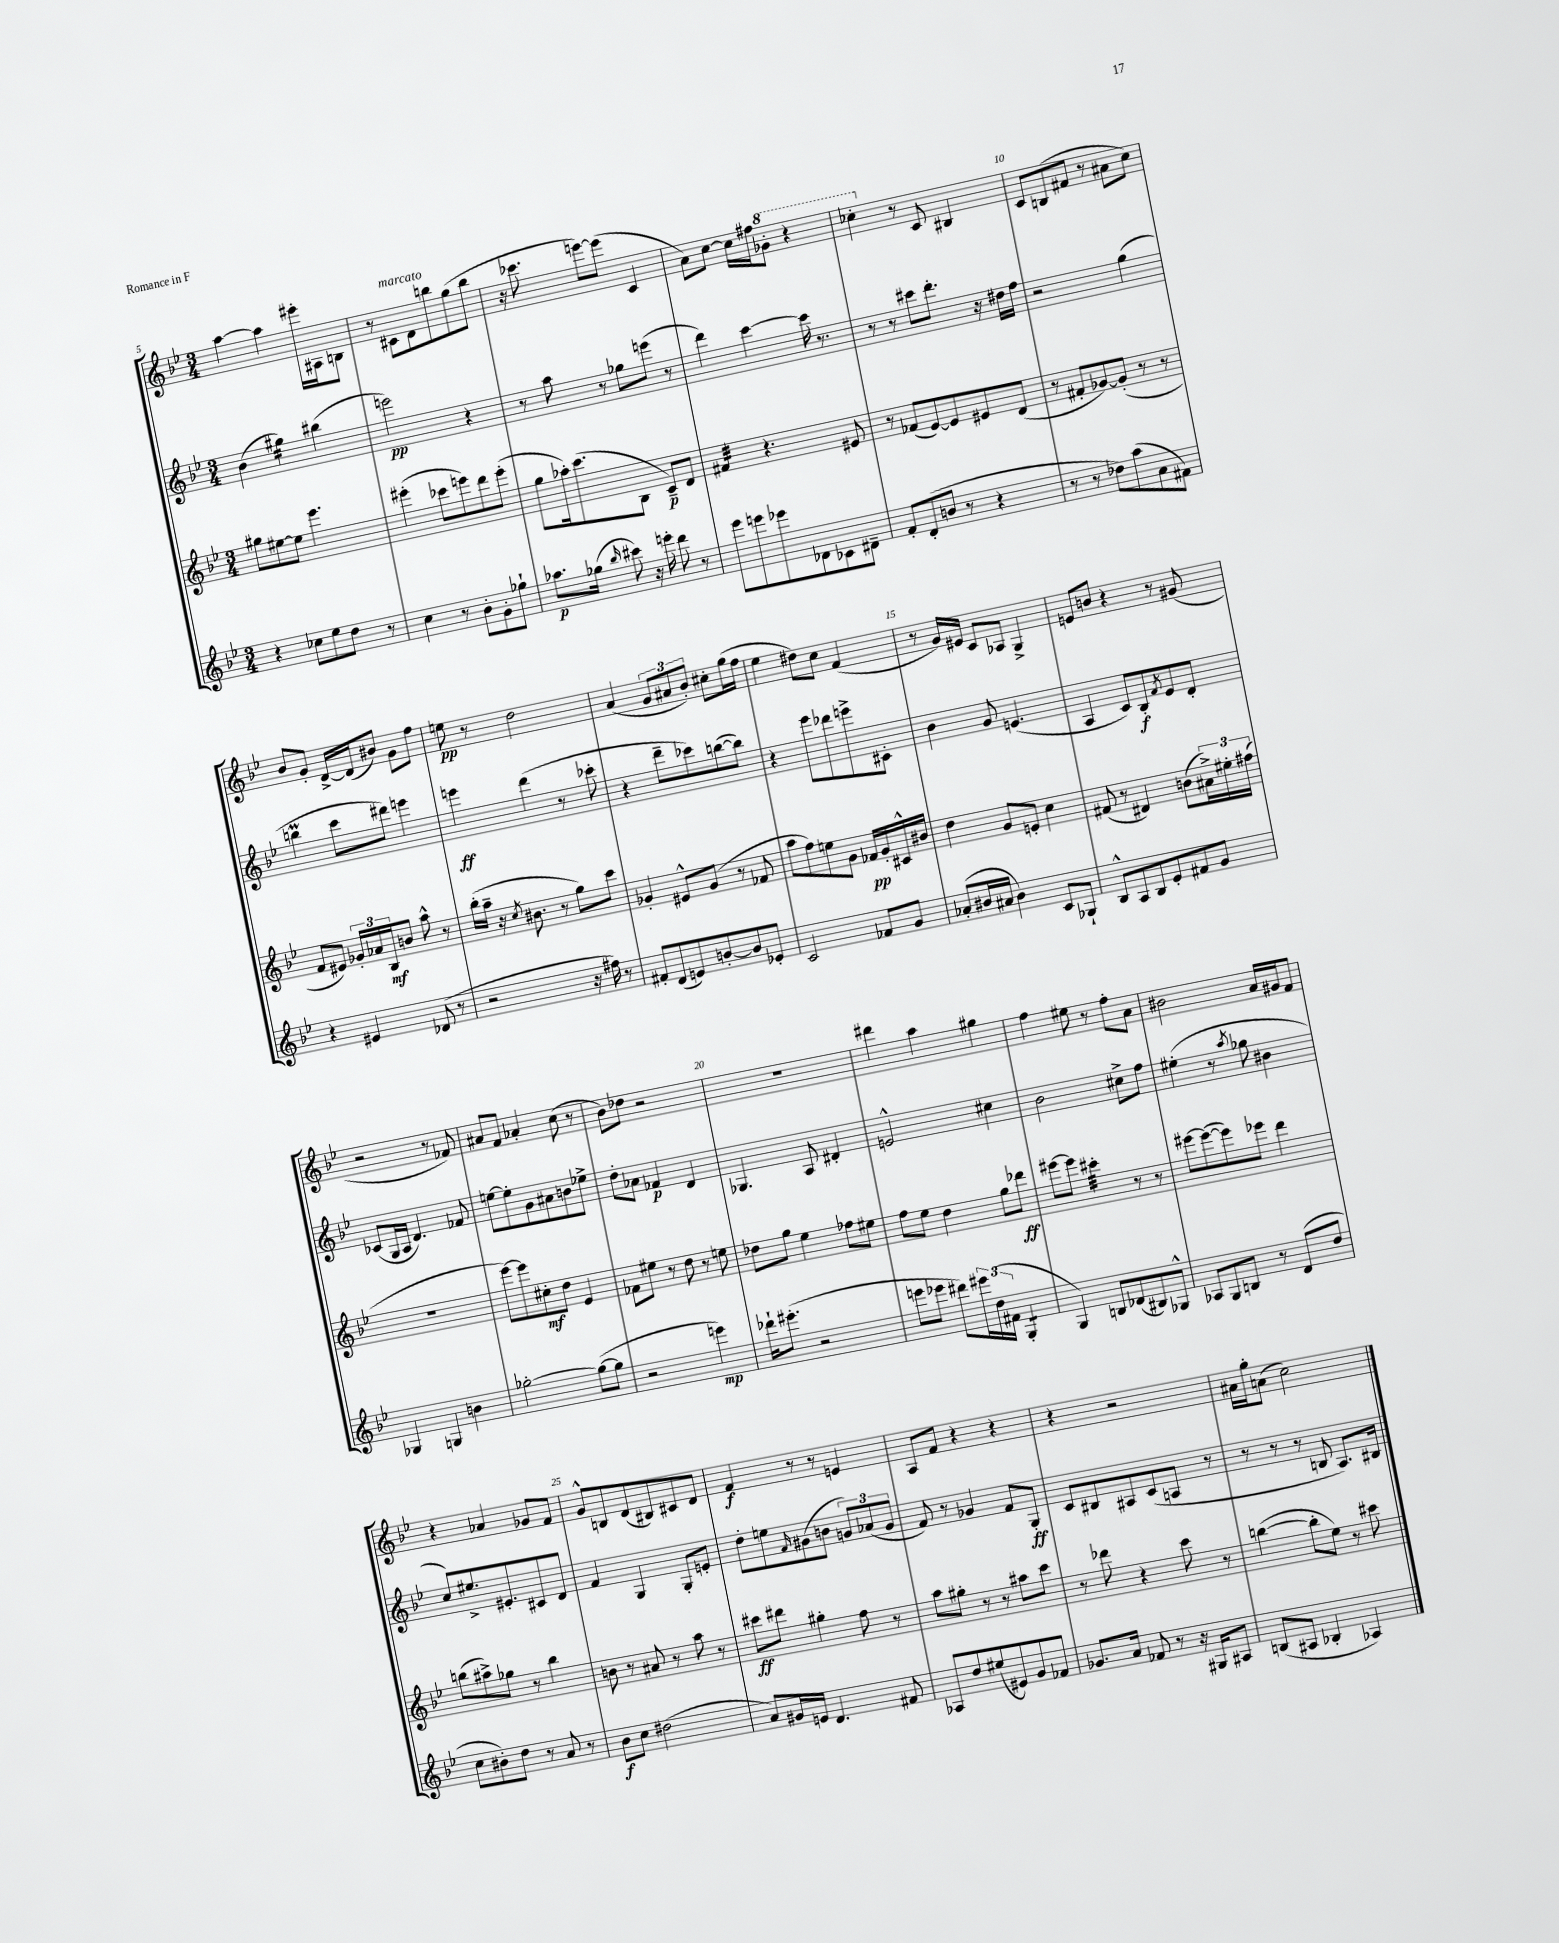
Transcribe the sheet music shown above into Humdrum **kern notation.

**kern	**kern	**kern	**kern
*staff4	*staff3	*staff2	*staff1
*clefG2	*clefG2	*clefG2	*clefG2
*k[b-e-]	*k[b-e-]	*k[b-e-]	*k[b-e-]
*M3/4	*M3/4	*M3/4	*M3/4
4r	8gg#	(4b-	[4aa
.	[8ee#	.	.
8cc-	8ee#]	4gg#)	4aa]
8ee-	4.eee-	.	.
8dd	.	(4bb#	16eee#'
.	.	.	16A#
8r	.	.	8B
=	=	=	=
4cc	(4eee#'	2eee)	8r
.	.	.	8c#
8r	8ccc-	.	8d
8b-'	8eee)	.	8bb
8g'	8ddd	4r	(8gg
8gg-`	(8eee'	.	8bb
=	=	=	=
8.aa-	8gg	8r	16r
.	.	.	8.ccc-
.	16aa-')	8aa	.
(16gg-	(8.ccc	.	.
16qqbb-	.	.	.
8ccc#)	.	8r	[8eee)
16r	8B-	8gg-	(8eee]
16eee'	.	.	.
8ddd	8c~)	(8eee	4c
8r	8d	8r	.
=	=	=	=
8eee-	4f#	4ddd)	8a)
8eee	.	.	[8cc
8eee-	4.r	[4ccc	16cc]
.	.	.	16ff#
8d-	.	.	8gg-'
8c-	.	16ccc]	4r
.	.	8.r	.
8d#~	8e#	.	.
=	=	=	=
8f'	8r	8r	4ccc-'
(8d'	(8f-	8r	.
8b	[8e-)	8ccc#	8r
8r	8e-]	8.ddd'	8c
4r	8e#	.	4B#
.	.	16r	.
.	(8d	16dd#	.
.	.	16ff	.
=	=	=	=
8r	8r	2r	8c
8r	8f#'	.	(8B
8dd-)	[8g-)	.	8f#
(8aa	(8g-']	.	8r
8a	8r	(4gg	8a#
8f#)	8r	.	8cc)
=	=	=	=
4r	8f	4bb	8b-
.	8e#)	.	8g'
4e#	24g-'	8ccc	[16d^
.	24a-	.	.
.	.	.	(16d]
.	24B-	.	.
.	8b	8ddd#)	8b#)
(8d-	8aa^^	4eee	8g
8r	8r	.	8ff
=	=	=	=
2r	(16bb-'	4eee	8ee
.	16aa~	.	.
.	16r	.	8r
.	8qcc	.	.
.	8.b#	.	.
.	.	(4ddd	2dd
.	8r	.	.
16r	8gg)	8r	.
16ff#)	.	.	.
8r	8ccc	8ccc-'	.
=	=	=	=
8f#'	4g-'	4r	(4a
(8d	.	.	.
8e)	8e#^^	8ddd~	12g
.	.	.	12a#
[8b'	(8g-	8ccc-)	.
.	.	.	12b-')
8b]	8r	([8bb	8cc#'
8e-'	8f-	8bb])	(16gg
.	.	.	16ff
=	=	=	=
2c	8aa	4r	4ee-
.	8ff)	.	.
.	8ee	8eee-	8dd#)
.	8g	8ddd-	8cc
8f-	16f-	8eee^	(4f
.	16g'	.	.
8g	16c#^^	8c#'	.
.	16b#	.	.
=	=	=	=
(8a-'	4dd	4b-	8r
16b#	.	.	16g)
16a#	.	.	16e#
4b#)	8g	8g	8c
.	8e'	(4.e	8A-
8c	4cc	.	4G^
8G-`	.	.	.
=	=	=	=
8B-^^	(8f#	4A	8e
8A	8r	.	8b
8B-	4d#)	8c)	4r
8e-'	.	8B-'	.
.	.	8qf	.
8f#	(8b	8e-	8r
8g	24a#^)	8d'	(8g#
.	24ee#'	.	.
.	(24ff#	.	.
=	=	=	=
4G-	2.r	(8c-	2r
.	.	16G	.
.	.	16A	.
4G	.	4.d)	.
4b	.	.	8r
.	.	8f-	8f-)
=	=	=	=
[2gg-'	[8eee-)	[8ee	8a#
.	8eee-]	8ee']	8f
.	8cc#'	8g	4a-'
.	8dd	8a#	.
(8gg-_	4e-	8b	(8cc
8gg-]	.	8ee-^	8r
=	=	=	=
2r	8f-	8dd'	8b-)
.	8ee#	8a-	8dd-
.	8r	4f-	2r
.	8dd	.	.
4eee)	8r	4d	.
.	8ee	.	.
=	=	=	=
16ddd-`	8dd-	4.G-	2.r
(8.eee#'	.	.	.
.	8gg	.	.
2r	4ee-	.	.
.	.	8A	.
.	8ff-	4d#'	.
.	8ee#	.	.
=	=	=	=
8eee	8ff	2e^^	4ddd#
8eee-	8ee-	.	.
8ddd#)	4dd	.	4aa
24eee#	.	.	.
(24dd	.	.	.
24f#	.	.	.
4G'	8gg	4cc#	4gg#
.	8ddd-	.	.
=	=	=	=
4G)	[8eee#	2b-	4ff
.	8eee#]	.	.
8B	4ccc#'	.	8ee#
(8d-	.	.	8r
8B#)	8r	8cc#^	8ff'
8G-^^	8r	8ff	8a
=	=	=	=
8A-	[8eee#	(4ee#'	2b#
8G	(8eee#_	.	.
8B	8eee#])	8r	.
.	.	8qaa	.
8r	8eee-	8gg-	.
(8d	4ddd	4b#	16a
.	.	.	16g#
8dd	.	.	8f
=	=	=	=
8cc	(8bb	8cc)	4r
8b#')	8aa#^)	8.ee#^	.
8dd	8gg-	.	4a-
.	.	8.e#'	.
8r	8r	.	.
8a	4bb	8c#	8g-
8r	.	8d	8f
=	=	=	=
8b-	8b	4f	8g^^
8cc	8r	.	8B
(2dd#	8a#	4G	(8d
.	8r	.	8B#)
.	8aa	8G'	8c#
.	8r	8e'	8d
=	=	=	=
8a)	8ccc#	8dd'	4f
16g#	8ddd#	8ee	.
16e	.	.	.
.	.	16qqf	.
4.d	4gg#'	(8g#	8r
.	.	8b	8r
.	8ff	12g)	4e
.	.	(12a-	.
8f#	8r	.	.
.	.	12g	.
=	=	=	=
8A-	8aa	8f)	8A
8dd	8gg#'	8r	8f
(8ee#	8r	4g-	4r
8e#)	8r	.	.
8g	8aa#	8f	4r
8f-	8ccc	8G'	.
=	=	=	=
8.g-	8r	8c	4r
.	8ddd-	8B#	.
16a	.	.	.
8f-	4r	8A#	2r
8r	.	(8c	.
16r	8ccc	8A	.
16G#	.	.	.
8A#	8r	8r	.
=	=	=	=
(8B	([4bb	8r	16a#
.	.	.	16gg'
8A#	.	8r	(8a
4B-'	8bb']	8r	2cc)
.	8ee-)	8B	.
4A-)	8r	8.A)	.
.	8ccc#	.	.
.	.	16B#	.
==	==	==	==
*-	*-	*-	*-
